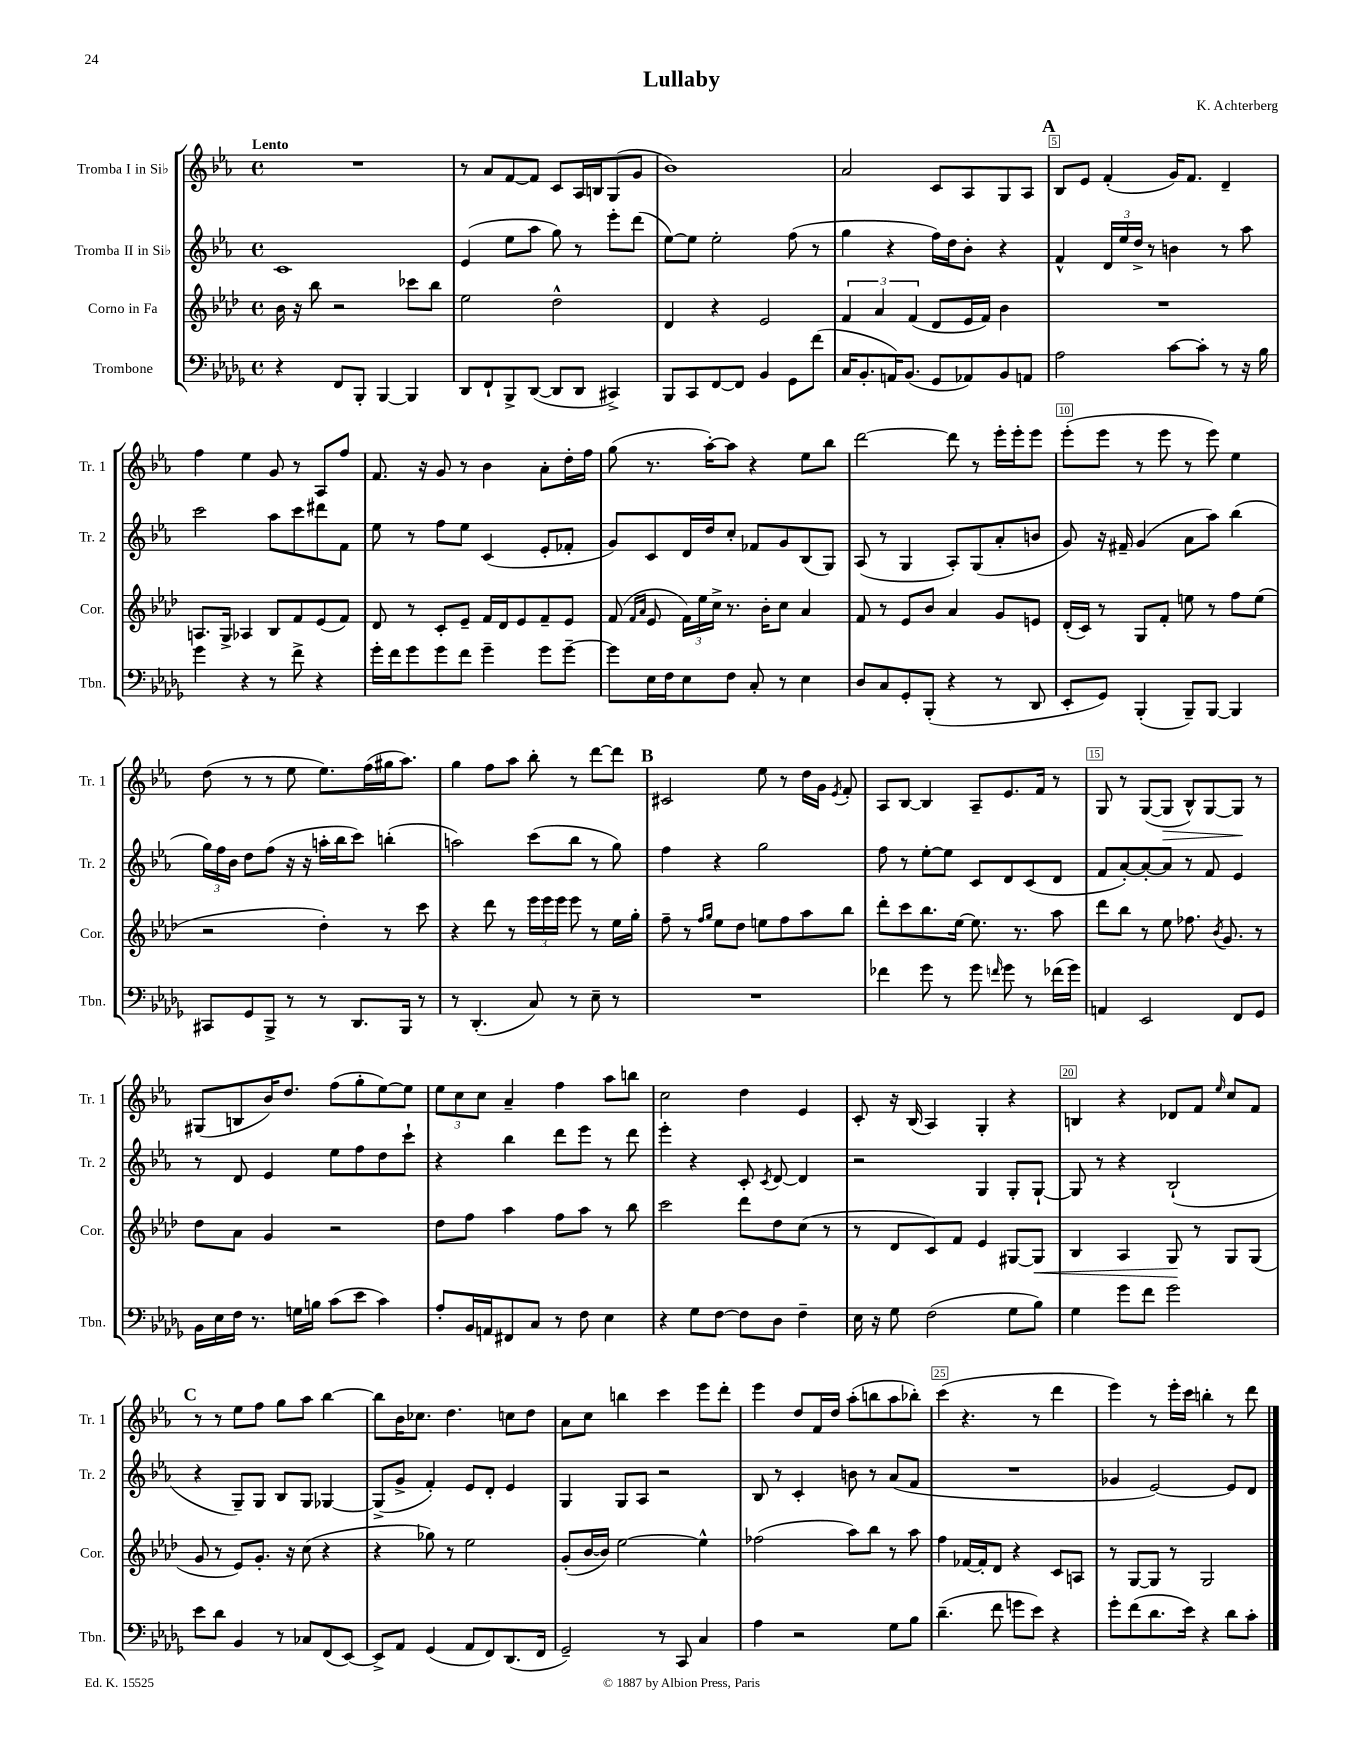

**kern	**kern	**dynam	**kern	**kern	**dynam
*part4	*part3	*part3	*part2	*part1	*part1
*staff4	*staff3	*staff3	*staff2	*staff1	*staff1
*I"Trombone	*I"Corno in Fa	*	*I"Tromba II in Si♭	*I"Tromba I in Si♭	*
*I'Tbn.	*I'Cor.	*	*I'Tr. 2	*I'Tr. 1	*
*clefF4	*clefG2	*	*clefG2	*clefG2	*
*k[b-e-a-d-g-]	*k[b-e-a-d-]	*	*k[b-e-a-]	*k[b-e-a-]	*
*M4/4	*M4/4	*	*M4/4	*M4/4	*
*met(c)	*met(c)	*	*met(c)	*met(c)	*
=1	=1	=1	=1	=1	=1
!	!	!	!	!LO:TX:a:B:t=Lento	!
4r	16b-\	.	1c	1r	.
.	16r	.	.	.	.
.	8bb-\	.	.	.	.
8FF/L	2r	.	.	.	.
8BBB-'/J	.	.	.	.	.
[4BBB-/	.	.	.	.	.
4BBB-/]	8ccc-X\L	.	.	.	.
.	8bb-\J	.	.	.	.
=2	=2	=2	=2	=2	=2
8DD-/L	2ee-\	.	(4e-/	8r	.
8FF`/	.	.	.	8a-/L	.
8BBB-^/	.	.	8ee-\L	[8f/	.
([8DD-/J	.	.	8aa-\J	8f/J]	.
8DD-/L]	2dd-^^\	.	8gg\)	8c/L	.
8DD-/J	.	.	8r	16A-/L	.
.	.	.	.	16Bn/J	.
4CC#X^/)	.	.	8eee-'\L	(8G/	.
.	.	.	(8ddd\J	8g/J	.
=3	=3	=3	=3	=3	=3
8BBB-/L	4d-/	.	[8ee-\L)	1b-)	.
8CC/	.	.	8ee-\J]	.	.
[8FF/	4r	.	2ee-'\	.	.
8FF/J]	.	.	.	.	.
4BB-/	2e-/	.	.	.	.
8GG-\L	.	.	(8ff\	.	.
(8f\J	.	.	8r	.	.
=4	=4	=4	=4	=4	=4
16C/KL	6f/	.	4gg\	2a-/	.
8.BB-'/	.	.	.	.	.
.	6a-/	.	.	.	.
16AAn/K)	.	.	4r	.	.
(8.BB-/J	.	.	.	.	.
.	(6f/	.	.	.	.
8GG-/L	8d-/L	.	16ff\LL)	8c/L	.
.	.	.	16dd\J	.	.
8AA-X/)	16e-/L	.	8b-'\J	8A-/	.
.	16f/JJ)	.	.	.	.
8BB-/	4b-\	.	4r	8G/	.
8AAn/J	.	.	.	8A-/J	.
!!LO:REH:place=s1:t=A
=5	=5	=5	=5	=5	=5
2A-\	1r	.	4f^^/	8B-/L	.
.	.	.	.	8e-/J	.
.	.	.	24d/LL	(4f'/	.
.	.	.	24ee-/	.	.
.	.	.	24dd^/JJ	.	.
.	.	.	8r	.	.
[8c\L	.	.	4bn\	16g/KL)	.
.	.	.	.	8.f/J	.
8c'\J]	.	.	.	.	.
8r	.	.	8r	4d~/	.
16r	.	.	8aa-\	.	.
16B-\	.	.	.	.	.
!!LO:LB:g=z
=6	=6	=6	=6	=6	=6
4g-\	8.An/L	.	2ccc\	4ff\	.
.	16G^/Jk	.	.	.	.
4r	4A-X/	.	.	4ee-\	.
8r	8B-/L	.	8aa-\L	8g/	.
8f^\	8f/	.	8ccc\	8r	.
4r	(8e-/	.	8ddd#X\	8A-/L	.
.	8f/J)	.	8f\J	8ff/J	.
=7	=7	=7	=7	=7	=7
16g-'\LL	8d-/	.	8ee-\	8.f/	.
16f\J	.	.	.	.	.
8g-\	8r	.	8r	.	.
.	.	.	.	16r	.
8g-\	8c'/L	.	8ff\L	8g/	.
8f\J	8e-~/J	.	8ee-\J	8r	.
4g-~\	16f/LL	.	(4c/	4b-\	.
.	16d-/J	.	.	.	.
.	8e-/	.	.	.	.
8g-\L	8f~/	.	8e-'/L	8a-'\L	.
[8g-~\J	8e-/J	.	8f-X'/J	16dd'\L	.
.	.	.	.	16ff\JJ	.
=8	=8	=8	=8	=8	=8
8g-\L]	(8f/	.	8g/L)	(8gg\	.
.	16qqf/LL	.	.	.	.
.	16qqa-/JJ	.	.	.	.
16E-\L	8e-/	.	8c/	8.r	.
16F\J	.	.	.	.	.
8E-\	24f\LL)	.	16d/L	.	.
.	24ee-\	.	.	.	.
.	.	.	16dd/J	[16aa-'\KL)	.
.	24cc^\JJ	.	.	.	.
8F\J	8.r	.	8cc'/J	8aa-\J]	.
8C'/	.	.	8f-X/L	4r	.
.	16b-'\KL	.	.	.	.
8r	8cc\J	.	8g/	.	.
4E-\	4a-/	.	(8B-/	8ee-\L	.
.	.	.	8G/J)	8bb-\J	.
=9	=9	=9	=9	=9	=9
8D-/L	8f/	.	(8A-/	[2ddd\	.
8C/	8r	.	8r	.	.
8GG-'/	8e-/L	.	4G/	.	.
(8BBB-'/J	8b-/J	.	.	.	.
4r	4a-/	.	8A-'/L)	8ddd\]	.
.	.	.	(8G/	8r	.
8r	8g/L	.	8a-'/	16eee-'\LL	.
.	.	.	.	16eee-'\J	.
8DD-/	8en/J	.	8bn/J	8eee-\J	.
=10	=10	=10	=10	=10	=10
8EE-'/L	(16d-'/LL	.	8g/)	(8eee-'\L	.
.	16c/JJ)	.	.	.	.
8GG-/J)	8r	.	16r	8eee-\J	.
.	.	.	16f#X~/	.	.
(4BBB-'/	8G/L	.	(4g/	8r	.
.	8f'/J	.	.	8eee-\	.
8BBB-~/L)	8een\	.	8a-\L	8r	.
[8BBB-/J	8r	.	8aa-\J)	8eee-\)	.
4BBB-/]	8ff\L	.	(4bb-\	4ee-\	.
.	(8ee\J	.	.	.	.
!!LO:LB:g=z
=11	=11	=11	=11	=11	=11
8CC#X/L	2r	.	24gg\LL)	(8dd\	.
.	.	.	24ff\	.	.
.	.	.	24b-\JJ	.	.
8GG-/	.	.	8dd\L	8r	.
8BBB-^/J	.	.	(8ff\J	8r	.
8r	.	.	16r	8ee-\	.
.	.	.	16r	.	.
8r	4dd-'\)	.	16aan'\LL	8.ee-\L)	.
.	.	.	16bb-\J	.	.
8.DD-/L	.	.	8ccc\J)	.	.
.	.	.	.	(16ff\L	.
.	8r	.	(4bbn'\	16gg#X\J	.
16BBB-/Jk	.	.	.	8.aa-\J)	.
8r	8ccc\	.	.	.	.
=12	=12	=12	=12	=12	=12
8r	4r	.	2aan\)	4gg\	.
(4.DD-'/	.	.	.	.	.
.	8ddd-\	.	.	8ff\L	.
.	8r	.	.	8aa-\J	.
8C/)	24eee-\LL	.	(8ccc\L	8bb-'\	.
.	24eee-\	.	.	.	.
.	24eee-\JJ	.	.	.	.
8r	8eee-\	.	8bb-\J	8r	.
8E-~\	8r	.	8r	[8ddd\L	.
8r	16ee-\LL	.	8gg\)	8ddd\J]	.
.	16gg'\JJ	.	.	.	.
!!LO:REH:place=s1:t=B
=13	=13	=13	=13	=13	=13
1r	8ff~\	.	4ff\	2c#X/	.
.	8r	.	.	.	.
.	16qqff/LL	.	.	.	.
.	16qqgg/JJ	.	.	.	.
.	8ee-\L	.	4r	.	.
.	8dd-\J	.	.	.	.
.	8een\L	.	2gg\	8ee-\	.
.	8ff\	.	.	8r	.
.	8aa-\	.	.	16dd\LL	.
.	.	.	.	16g\JJ	.
.	.	.	.	8qe-/	.
.	8bb-\J	.	.	8f'/	.
=14	=14	=14	=14	=14	=14
4f-X\	8ddd-'\L	.	8ff\	8A-/L	.
.	8ccc\	.	8r	[8B-/J	.
8g-\	8.bb-\	.	[8ee-'\L	4B-/]	.
8r	.	.	8ee-\J]	.	.
.	[16ee-\Jk	.	.	.	.
8g-\	8.ee-\]	.	8c/L	8A-~/L	.
16qqfn/	.	.	.	.	.
8g-\	.	.	8d/	8.e-/	.
.	8.r	.	.	.	.
8r	.	.	(8c/	.	.
.	.	.	.	16f/Jk	.
(16f-X\LL	8aa-\	.	8d/J	8r	.
16g-\JJ)	.	.	.	.	.
=15	=15	=15	=15	=15	=15
4AAn/	8ddd-\L	.	8f/L	8G/	.
.	8bb-\J	.	[8a-'/)	8r	.
2EE-/	8r	.	8a-'/_	([8G/L	.
!	!	!	!	!	!LO:HP:b
.	8ee-\	.	8a-/J]	8G/J]	>
.	8.ff-X\	.	8r	8B-^^/L)	.
.	.	.	8f/	[8G/	.
.	8qb-/	.	.	.	.
.	8.g/	.	.	.	.
8FF/L	.	.	4e-/	8G/J]	.
8GG-/J	8r	.	.	8r	]
!!LO:LB:g=z
=16	=16	=16	=16	=16	=16
16BB-\LL	8dd-\L	.	8r	(8G#X/L	.
16E-\	.	.	.	.	.
16F\JJ	8a-\J	.	8d/	8Bn/	.
8.r	.	.	.	.	.
.	4g/	.	4e-/	16b-/K)	.
.	.	.	.	8.dd/J	.
16Gn\LL	.	.	.	.	.
16Bn\JJ	.	.	.	.	.
(8c\L	2r	.	8ee-\L	(8ff\L	.
8e-\J	.	.	8ff\	8gg'\	.
4c\)	.	.	8dd\	[8ee-\)	.
.	.	.	8ccc`\J	8ee-\J]	.
=17	=17	=17	=17	=17	=17
8A-'/L	8dd-\L	.	4r	12ee-\L	.
.	.	.	.	12cc\	.
16BB-/L	8ff\J	.	.	.	.
.	.	.	.	12cc\J	.
16AAn/J	.	.	.	.	.
8FF#X/	4aa-\	.	4bb-\	4a-~/	.
8C/J	.	.	.	.	.
8r	8ff\L	.	8ddd\L	4ff\	.
8F\	8aa-\J	.	8eee-\J	.	.
4E-\	8r	.	8r	8aa-\L	.
.	8bb-\	.	8ddd\	8bbn\J	.
=18	=18	=18	=18	=18	=18
4r	2ccc\	.	4eee-'\	2cc\	.
8G-\L	.	.	4r	.	.
[8F\J	.	.	.	.	.
8F\L]	8ddd-\L	.	8c'/	4dd\	.
.	.	.	8qc/	.	.
8D-\J	8dd-\	.	[8d/	.	.
4F~\	(8cc\J	.	4d/]	4e-/	.
.	8r	.	.	.	.
=19	=19	=19	=19	=19	=19
16E-\	8r	.	2r	8c'/	.
16r	.	.	.	.	.
8G-\	8d-/L	.	.	16r	.
.	.	.	.	(16B-/	.
(2F\	8c/)	.	.	4A-/)	.
.	8f/J	.	.	.	.
.	4e-/	.	4G/	4G'/	.
8G-\L	[8G#X/L	.	8G'/L	4r	.
!	!	!LO:HP:b	!	!	!
8B-\J)	8G#/J]	<	[8G`/J	.	.
=20	=20	=20	=20	=20	=20
4G-\	4B-/	.	8G/]	4Bn/	.
.	.	.	8r	.	.
8g-\L	4A-/	.	4r	4r	.
8f\J	.	.	.	.	.
2g-\	8G/	.	(2B-`/	8d-X/L	.
.	8r	[	.	8f/J	.
.	.	.	.	16qqee-/	.
.	8G/L	.	.	8cc/L	.
.	(8G/J	.	.	8f/J	.
!!LO:LB:g=z
!!LO:REH:place=s1:t=C
=21	=21	=21	=21	=21	=21
8e-\L	8g/	.	4r	8r	.
8d-\J	8r	.	.	8r	.
4BB-/	8e-/L)	.	8G~/L)	8ee-\L	.
.	8.g'/J	.	8G/J	8ff\J	.
8r	.	.	8B-/L	8gg\L	.
.	16r	.	.	.	.
8C-X/L	(8cc\	.	8G/J	8aa-\J	.
(8FF/	4r	.	[4G-X/	[4bb-\	.
[8EE-/J)	.	.	.	.	.
=22	=22	=22	=22	=22	=22
8EE-^/L]	4r	.	(8G-^/L]	8bb-\L]	.
8AA-/J	.	.	8g^/J	16b-\K	.
.	.	.	.	8.cc-X\J	.
(4GG-/	8gg-X\)	.	4f'/)	.	.
.	8r	.	.	4.dd\	.
8AA-/L	2ee-\	.	8e-/L	.	.
8FF/)	.	.	8d'/J	.	.
(8.DD-/	.	.	4e-/	8ccn\L	.
.	.	.	.	8dd\J	.
16FF/Jk	.	.	.	.	.
=23	=23	=23	=23	=23	=23
2GG-~/)	(8g'/L	.	4G/	8a-\L	.
.	[16b-/L	.	.	8cc\J	.
.	16b-/JJ])	.	.	.	.
.	[2ee-\	.	8G/L	4bbn\	.
.	.	.	8A-/J	.	.
8r	.	.	2r	4ccc\	.
8CC/	.	.	.	.	.
4C/	4ee-^^\]	.	.	8eee-\L	.
.	.	.	.	8ddd'\J	.
=24	=24	=24	=24	=24	=24
4A-\	(2ff-X\	.	8B-/	4eee-\	.
.	.	.	8r	.	.
2r	.	.	4c'/	8dd/L	.
.	.	.	.	16f/L	.
.	.	.	.	16dd/JJ	.
.	8aa-\L)	.	8bn\	(8aa-'\L	.
.	8bb-\J	.	8r	8bbn\	.
8G-\L	8r	.	(8a-/L	8aa-\	.
8B-\J	8aa-\	.	8f/J	8bb-X'\J)	.
=25	=25	=25	=25	=25	=25
(4.d-~\	4ff\	.	1r	(4ccc\	.
.	[16f-X/LL	.	.	4.r	.
.	16f-'/J]	.	.	.	.
8f\	8d-/J	.	.	.	.
8gn\L	4r	.	.	.	.
8e-\J)	.	.	.	8r	.
4r	8c/L	.	.	4ddd\	.
.	8An/J	.	.	.	.
=26	=26	=26	=26	=26	=26
8g-'\L	8r	.	4g-X/	4eee-\)	.
(8f\	[8G/L	.	.	.	.
8.d-\	8G/J]	.	[2e-/)	8r	.
.	8r	.	.	16eee-'\LL	.
16e-\Jk)	.	.	.	16ccc\JJ	.
4r	2G/	.	.	4bbn'\	.
8d-\L	.	.	8e-/L]	8r	.
8c'\J	.	.	8d/J	8ddd\	.
==	==	==	==	==	==
*-	*-	*-	*-	*-	*-
